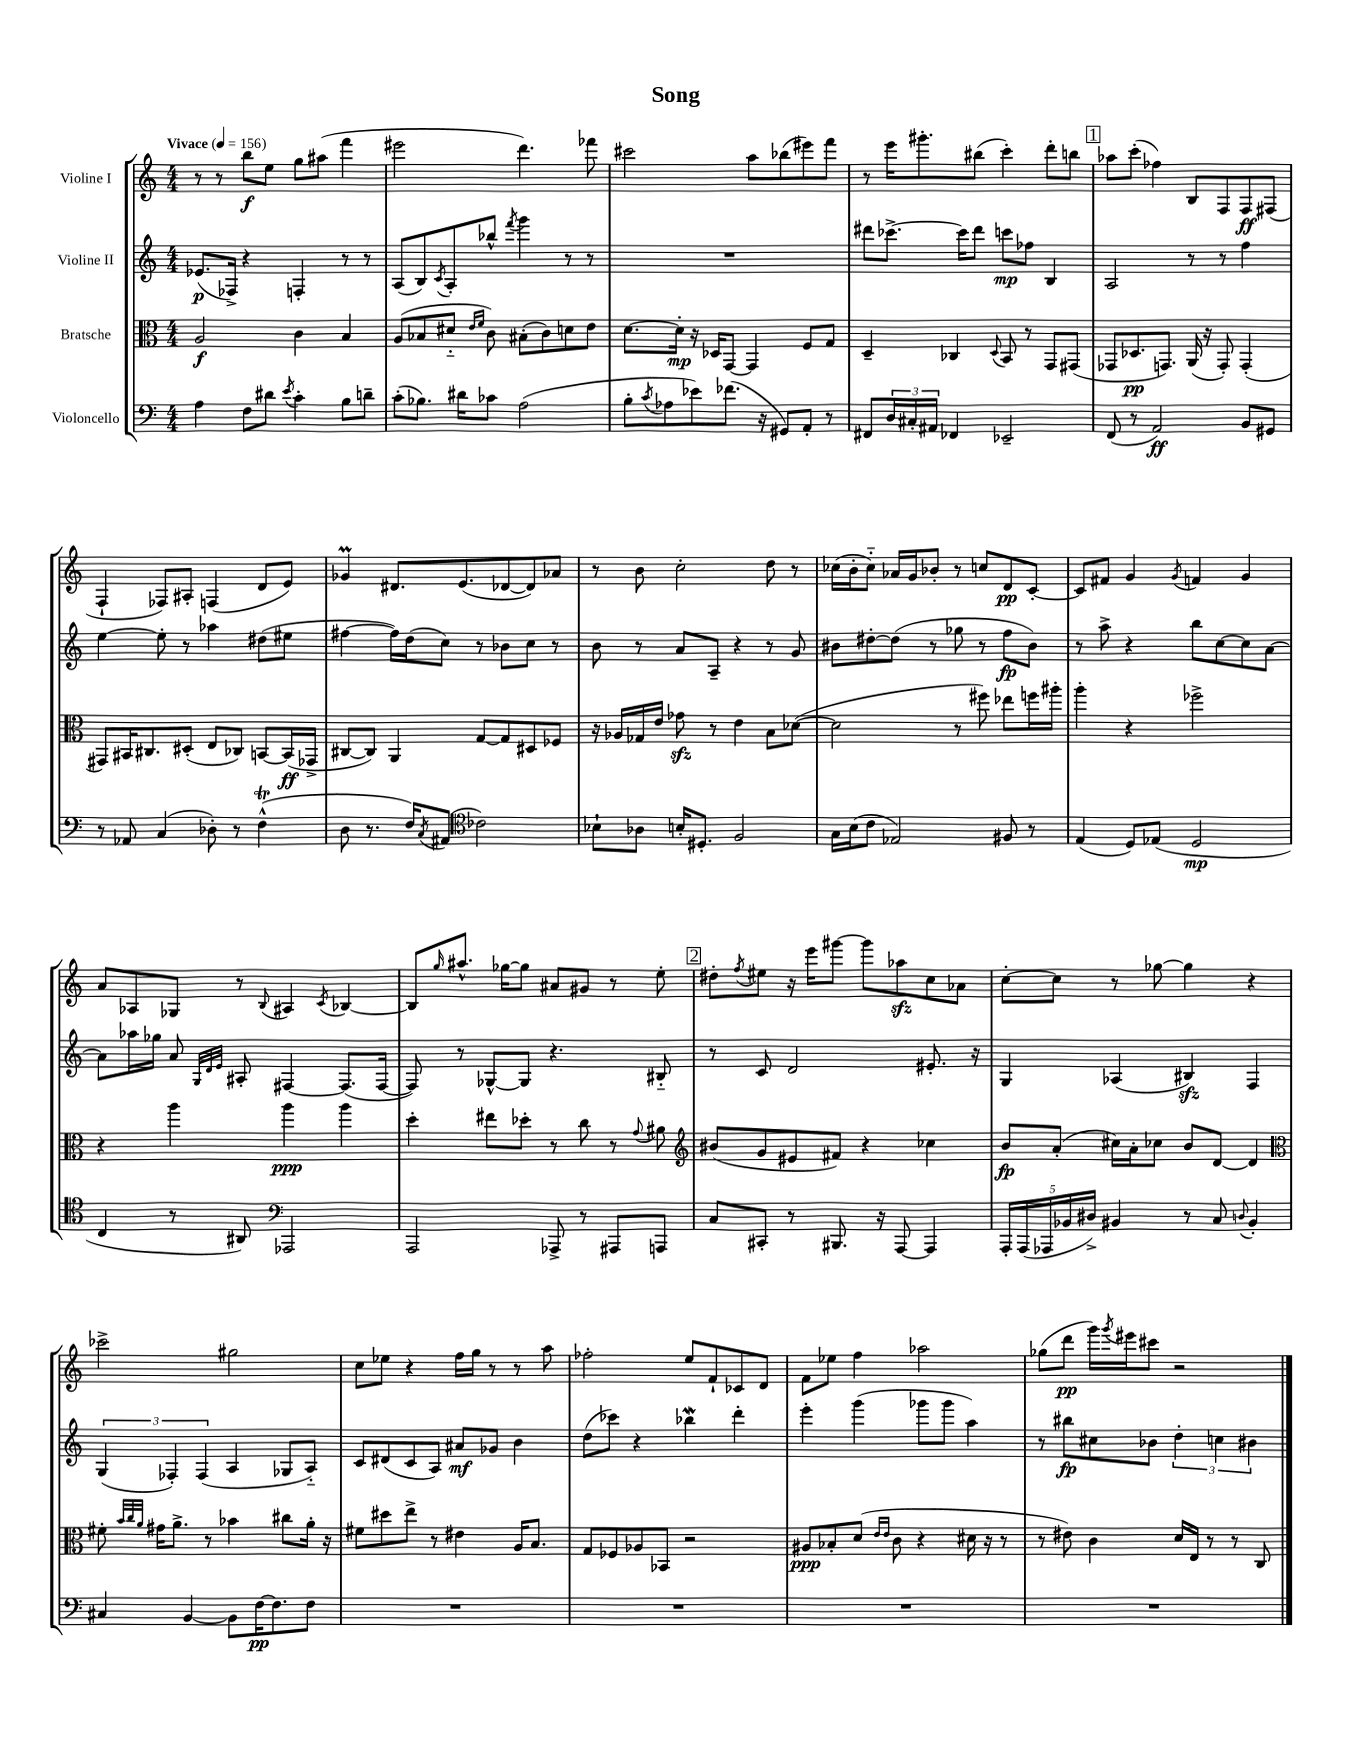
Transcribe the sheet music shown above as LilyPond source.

\header { title = "Song" }
<<
\new StaffGroup <<
\new Staff = "s0" \with { instrumentName = "Violine I" } {
    \clef treble \key c \major \numericTimeSignature \time 4/4 \tempo "Vivace" 4 = 156
    r8 r8 b''8\f e''8 g''8 ais''8( f'''4 |
    eis'''2 d'''4.) fes'''8 |
    cis'''2 a''8 bes''8( eis'''8) f'''8 |
    r8 e'''16 gis'''8.-. bis''8( c'''4-.) d'''8-. b''8 |
    \mark \markup { \box "1" } aes''8 c'''8-.( fes''4) b8 f8 f8\ff fis8( |
    f4-! fes8) ais8-. f4( d'8 e'8) |
    ges'4\prall dis'8. e'8.( des'8~ des'8) aes'8 |
    r8 b'8 c''2-. d''8 r8 |
    ces''16( b'16-. ces''8-_) aes'16 g'16 bes'8-. r8 c''8 d'8\pp c'8~-. |
    c'8 fis'8 g'4 \acciaccatura { g'8 } f'4 g'4 |
    a'8 aes8 ges8 r8 \appoggiatura { b8 } ais4 \acciaccatura { c'8 } bes4~ |
    bes8 \grace { g''16 } ais''8.-^ ges''16~ ges''8 ais'8 gis'8 r8 e''8-. |
    \mark \markup { \box "2" } dis''8-. \acciaccatura { f''8 } eis''8 r16 e'''16 gis'''8~ gis'''8 aes''8\sfz c''8 aes'8 |
    c''8~-. c''8 r8 ges''8~ ges''4 r4 |
    ces'''2-> gis''2 |
    c''8 ees''8 r4 f''16 g''16 r8 r8 a''8 |
    fes''2-. e''8 f'8-! ces'8 d'8 |
    f'8 ees''8 f''4 aes''2 |
    ges''8( d'''8\pp g'''16) \acciaccatura { g'''8 } eis'''16 cis'''8 r2 \bar "|." |
}
\new Staff = "s1" \with { instrumentName = "Violine II" } {
    \clef treble \key c \major \numericTimeSignature \time 4/4
    ees'8.\p( fes16->) r4 f4-. r8 r8 |
    a8( b8) \acciaccatura { c'8 } a8-. bes''8-^ \acciaccatura { f'''8 } g'''4 r8 r8 |
    R1 |
    dis'''8 ces'''8.~-> ces'''16 dis'''8 c'''8\mp fes''8 b4 |
    \mark \markup { \box "1" } a2 r8 r8 f''4 |
    e''4~ e''8-. r8 aes''4 dis''8( eis''8 |
    fis''4~ fis''16) d''16( c''8) r8 bes'8 c''8 r8 |
    b'8 r8 a'8 a8-- r4 r8 g'8 |
    bis'8 dis''8~-. dis''8( r8 ges''8 r8 f''8\fp bis'8) |
    r8 a''8-> r4 b''8 c''8~ c''8 a'8~ |
    a'8 aes''16 ges''16 a'8 \grace { g32 d'32 e'32 } ais8-. fis4~ fis8.( fis16~ |
    fis8) r8 ges8~-^ ges8 r4. bis8-_ |
    \mark \markup { \box "2" } r8 c'8 d'2 eis'8.-. r16 |
    g4 aes4( bis4\sfz) f4 |
    \tuplet 3/2 { g4( fes4-.) fes4( } a4 ges8 a8-_) |
    c'8 dis'8( c'8 a8) ais'8\mf ges'8 b'4 |
    d''8( ces'''8) r4 bes''4\mordent d'''4-. |
    e'''4-. g'''4( ges'''8 ges'''8 a''4) |
    r8 bis''8\fp cis''8 bes'8 \tuplet 3/2 { d''4-. c''4 bis'4 } \bar "|." |
}
\new Staff = "s2" \with { instrumentName = "Bratsche" } {
    \clef alto \key c \major \numericTimeSignature \time 4/4
    a2\f c'4 b4 |
    a8( bes8 dis'8-_ \grace { e'16 f'16 } c'8) bis8-.( c'8) d'8 e'8 |
    d'8.~ d'16-.\mp r16 des16 g,8~ g,4 f8 g8 |
    d4-- ces4 \appoggiatura { d8 } b,8 r8 g,8 gis,8( |
    \mark \markup { \box "1" } ges,8 des8.\pp g,8.) a,16( r16 g,8-.) g,4-.( |
    gis,8) bis,16 cis8. dis8-.( e8 ces8) b,8~ b,16\ff( ges,16-> |
    cis8~ cis8) a,4 g8~ g8 dis8 fes8 |
    r16 aes16 ges16 e'16 ges'8\sfz r8 e'4 b8 des'8~( |
    des'2 r8 fis''8) ees''8 f''16 ais''16-. |
    a''4-. r4 fes''2-> |
    r4 a''4 a''4\ppp a''4 |
    d''4-. eis''8 des''8-. r8 c''8 r8 \appoggiatura { g'8 } ais'8 |
    \mark \markup { \box "2" } \clef treble bis'8( g'8 eis'8 fis'8) r4 ces''4 |
    b'8\fp a'8-.( cis''16) a'16-. ces''8 b'8 d'8~ d'4 |
    \clef alto fis'8-. \grace { b'32 c''32 a'32 } gis'16 a'8.-> r8 bes'4 cis''8 a'16-. r16 |
    fis'8 dis''8 e''8-> r8 eis'4 a16 b8. |
    g8 fes8 aes8 bes,8 r2 |
    ais8\ppp bes8-. d'8( \grace { e'16 e'16 } c'8 r4 dis'16 r16 r8 |
    r8 eis'8) c'4 d'16 e16 r8 r8 c8 \bar "|." |
}
\new Staff = "s3" \with { instrumentName = "Violoncello" } {
    \clef bass \key c \major \numericTimeSignature \time 4/4
    a4 f8 dis'8 \acciaccatura { e'8 } c'4-. b8 d'8-- |
    c'8-.( bes8.) dis'16 ces'8 a2( |
    b8-. \acciaccatura { c'8 } aes8 ees'8) fes'8.( r16 gis,8) a,8-. r8 |
    fis,8 \tuplet 3/2 { d16 cis16-. ais,16 } fes,4 ees,2-- |
    \mark \markup { \box "1" } f,8( r8 a,2\ff) b,8 gis,8 |
    r8 aes,8 c4( des8-.) r8 f4-^\trill( |
    d8 r8. f16) \acciaccatura { c8 } ais,8( \clef tenor ces'2) |
    bes8-! aes8 b16-. dis8.-. f2 |
    g16 b16( c'8 ees2) fis8 r8 |
    e4( d8) ees8( d2\mp |
    c4 r8 ais,8) \clef bass aes,,2 |
    a,,2 aes,,8-> r8 ais,,8 a,,8 |
    \mark \markup { \box "2" } c8 cis,8-. r8 bis,,8. r16 a,,8~ a,,4 |
    \tuplet 5/4 { a,,16-. a,,16( aes,,16 bes,16 dis16->) } bis,4 r8 c8 \appoggiatura { d8 } bis,4-. |
    cis4 b,4~ b,8 f16~\pp f8. f8 |
    R1 |
    R1 |
    R1 |
    R1 \bar "|." |
}
>>
>>
\layout { \context { \Score \remove "Bar_number_engraver" } }
